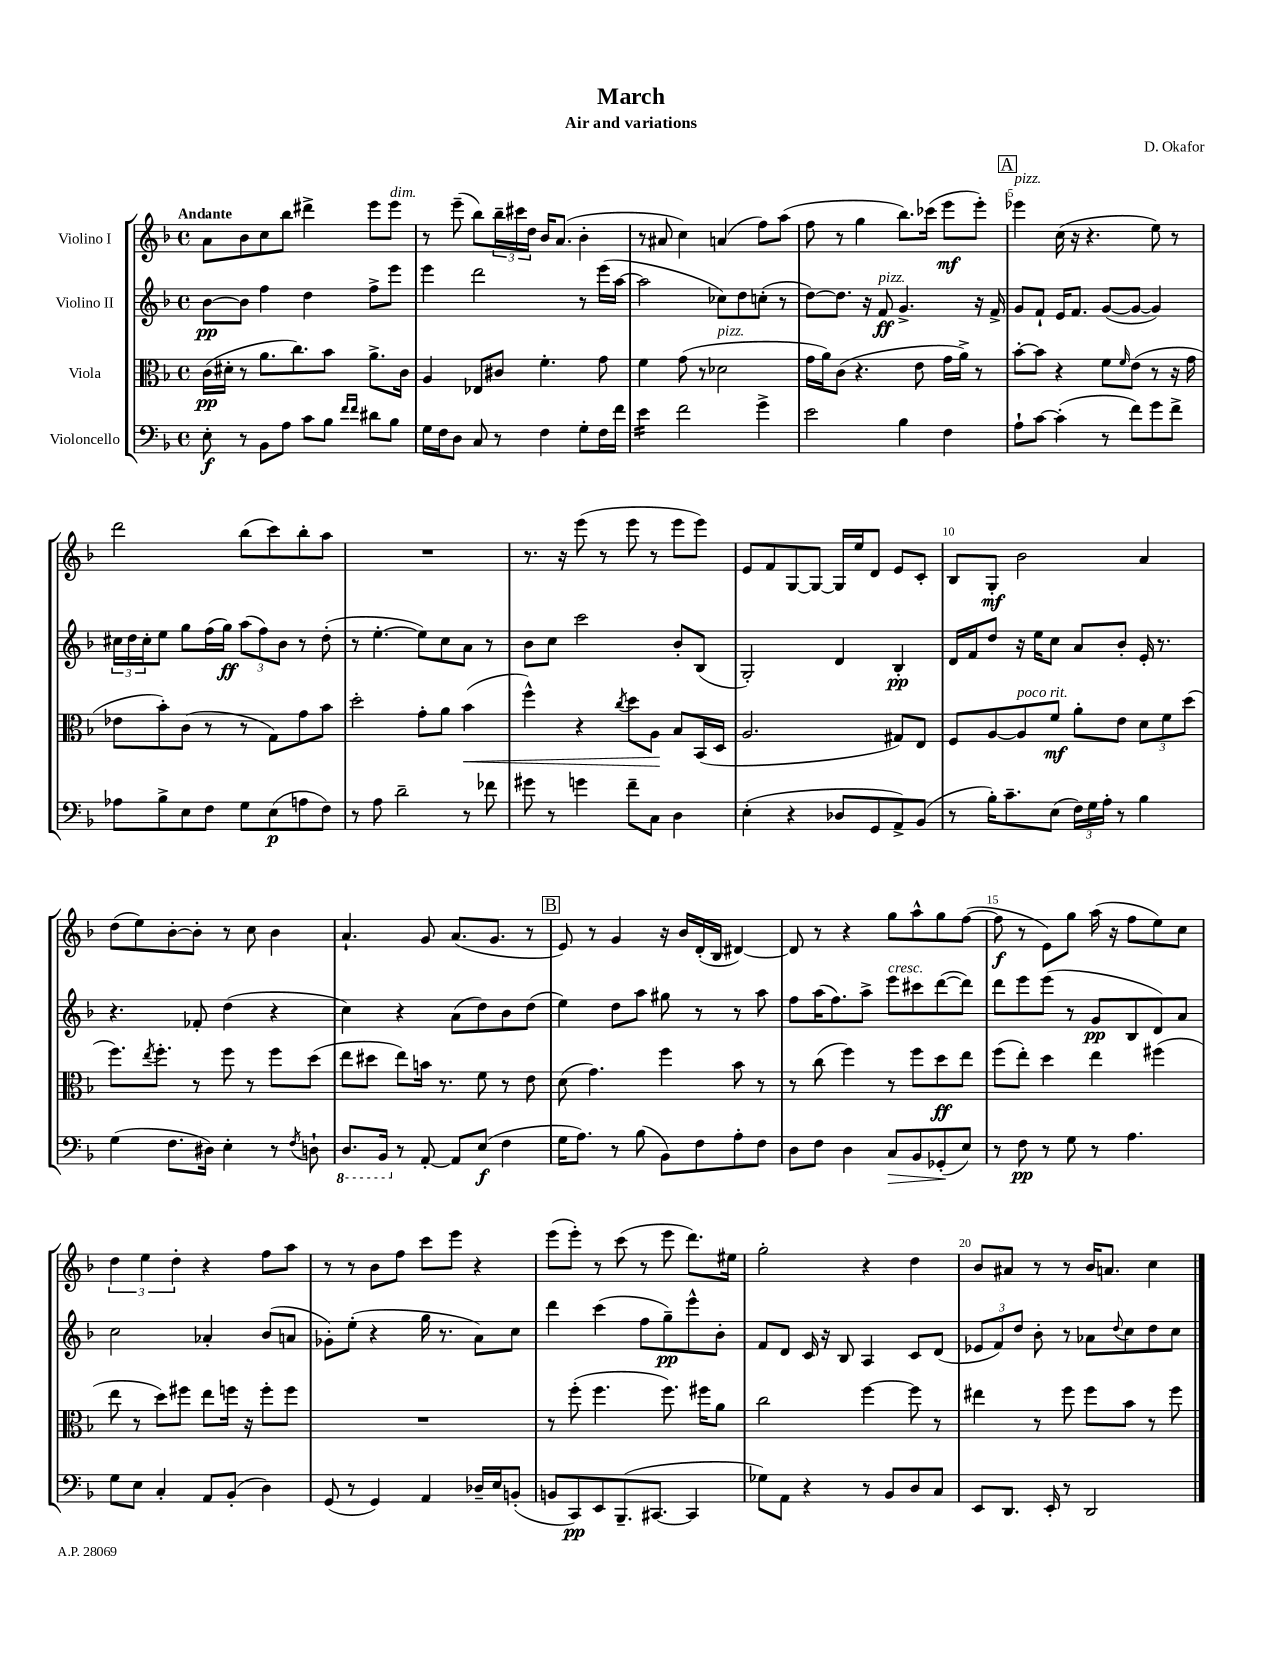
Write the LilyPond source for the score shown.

\header { title = "March" composer = "D. Okafor" subtitle = "Air and variations" }
<<
\new StaffGroup <<
\new Staff = "s0" \with { instrumentName = "Violino I" } {
    \clef treble \key f \major \defaultTimeSignature \time 4/4 \tempo "Andante"
    a'8 bes'8 c''8 bes''8 dis'''4-> e'''8 e'''8^\markup { \italic "dim." } |
    r8 e'''8--( bes''8) \tuplet 3/2 { bes''16-- cis'''16 d''16 } bes'16 a'8.( bes'4-. |
    r8 ais'8 c''4) a'4( f''8) a''8( |
    f''8 r8 g''4 bes''8.) ces'''16( e'''8\mf e'''8-.) |
    \mark \markup { \box "A" } ees'''4^\markup { \italic "pizz." } c''16( r16 r4. e''8) r8 |
    d'''2 bes''8( c'''8) bes''8-. a''8 |
    R1 |
    r8. r16 e'''8( r8 e'''8 r8 e'''8 e'''8) |
    e'8 f'8 g8~ g8~ g16 e''16 d'8 e'8 c'8-. |
    bes8 g8-.\mf bes'2 a'4 |
    d''8( e''8) bes'8~-. bes'8-. r8 c''8 bes'4 |
    a'4.-! g'8 a'8.( g'8. r8 |
    \mark \markup { \box "B" } e'8) r8 g'4 r16 bes'16 d'16-.( bes16 dis'4~) |
    dis'8 r8 r4 g''8 a''8-^ g''8 f''8~( |
    f''8\f r8 e'8) g''8 a''16( r16 f''8 e''8) c''8 |
    \tuplet 3/2 { d''4 e''4 d''4-. } r4 f''8 a''8 |
    r8 r8 bes'8 f''8 c'''8 e'''8 r4 |
    e'''8( e'''8-.) r8 c'''8( r8 e'''8 d'''8.) eis''16 |
    g''2-. r4 d''4 |
    bes'8 ais'8 r8 r8 bes'16 a'8. c''4 \bar "|." |
}
\new Staff = "s1" \with { instrumentName = "Violino II" } {
    \clef treble \key f \major \defaultTimeSignature \time 4/4
    bes'8~\pp bes'8 f''4 d''4 f''8-> e'''8 |
    e'''4 d'''2 r8 e'''16( a''16~ |
    a''2 ces''8) d''8 c''8-.( r8 |
    d''8~) d''8. r16 f'8\ff^\markup { \italic "pizz." } g'4.-> r16 f'16-> |
    \mark \markup { \box "A" } g'8 f'8-! e'16 f'8. g'8~( g'8~ g'4) |
    \tuplet 3/2 { cis''16 d''16 cis''16-. } e''8 g''8 f''16( g''16\ff) \tuplet 3/2 { a''8( f''8) bes'8 } r8 d''8-.( |
    r8 e''4.~-. e''8) c''8 a'8 r8 |
    bes'8 c''8 c'''2 bes'8-. bes8( |
    g2-.) d'4 bes4-.\pp |
    d'16 f'16 d''8 r16 e''16 c''8 a'8 bes'8-. e'16-. r8. |
    r4. fes'8-. d''4( r4 |
    c''4) r4 a'8( d''8) bes'8 d''8( |
    \mark \markup { \box "B" } e''4) d''8 a''8 gis''8 r8 r8 a''8 |
    f''8 a''16( f''8.) a''8-> e'''8^\markup { \italic "cresc." } cis'''8 d'''8~( d'''8) |
    d'''8 e'''8 e'''8( r8 g'8\pp bes8 d'8) a'8 |
    c''2 aes'4-. bes'8( a'8 |
    ges'8-.) e''8-.( r4 g''16 r8. a'8) c''8 |
    d'''4 c'''4( f''8 g''8--\pp) e'''8-^ bes'8-. |
    f'8 d'8 c'16 r16 bes8 a4 c'8 d'8( |
    \tuplet 3/2 { ees'8 f'8) d''8 } bes'8-. r8 aes'8 \appoggiatura { d''8 } c''8 d''8 c''8 \bar "|." |
}
\new Staff = "s2" \with { instrumentName = "Viola" } {
    \clef alto \key f \major \defaultTimeSignature \time 4/4
    c'16\pp( dis'16-. r8 a'8. c''8.) bes'8 a'8.-> c'16 |
    a4 ees8 cis'8 f'4.-. g'8 |
    f'4 g'8( r8 des'2^\markup { \italic "pizz." } |
    g'16 a'16) c'8( r4. e'8 g'16 a'16->) r8 |
    \mark \markup { \box "A" } bes'8~-. bes'8 r4 f'8 \grace { f'16 } e'8( r8 r16 g'16 |
    ees'8 bes'8-.) c'8( r8 r8 g8) g'8 bes'8 |
    d''2-. g'8-. a'8 bes'4\<( |
    f''4-^) r4 \acciaccatura { c''8 } d''8 a8\! bes8 bes,16( d16 |
    a2. gis8) e8 |
    f8 a8~ a8^\markup { \italic "poco rit." } f'8\mf a'8-. e'8 \tuplet 3/2 { d'8 f'8 d''8( } |
    f''8.) \acciaccatura { e''8 } f''8.-. r8 f''8 r8 f''8 d''8( |
    e''8 dis''8 e''8) b'16 r8. f'8 r8 e'8 |
    \mark \markup { \box "B" } d'8( g'4.) f''4 bes'8 r8 |
    r8 c''8( f''4) r8 f''8 d''8\ff e''8 |
    f''8( e''8-.) d''4 e''4 fis''4( |
    e''8 r8 d''8) fis''8 e''8 f''16 r16 f''8-. f''8 |
    R1 |
    r8 f''8-.( f''4. f''8.) fis''16 a'8 |
    c''2 f''4~ f''8 r8 |
    eis''4 r8 f''8 f''8 bes'8 r8 f''8 \bar "|." |
}
\new Staff = "s3" \with { instrumentName = "Violoncello" } {
    \clef bass \key f \major \defaultTimeSignature \time 4/4
    e8-.\f r8 bes,8 a8 c'8 bes8 \grace { f'16 f'16 } dis'8 bes8 |
    g16 f16 d8 c8 r8 f4 g8-. f16 f'16 |
    e'4:16 f'2 g'4-> |
    e'2 bes4 f4 |
    \mark \markup { \box "A" } a8-! c'8~ c'4-.( r8 f'8) g'8 f'8-> |
    aes8 bes8-> e8 f8 g8 e8\p( a8 f8) |
    r8 a8 d'2-- r8 fes'8 |
    gis'8 r8 g'4 f'8-- c8 d4 |
    e4-.( r4 des8 g,8 a,8->) bes,8( |
    r8 bes16-.) c'8.-- e8( \tuplet 3/2 { f16) g16 a16-. } r8 bes4 |
    g4( f8. dis16) e4-. r8 \acciaccatura { f8 } d8-! |
    \ottava #-1 d,8. bes,,16 \ottava #0 r8 a,8~-. a,8 e8\f( f4 |
    \mark \markup { \box "B" } g16 a8.) r8 bes8( bes,8) f8 a8-. f8 |
    d8 f8 d4 c8\> bes,8 ges,8-.\!( e8) |
    r8 f8\pp r8 g8 r8 a4. |
    g8 e8 c4-. a,8 bes,8-.( d4) |
    g,8( r8 g,4) a,4 des16-- e16 b,8-.( |
    b,8 c,8\pp) e,8 bes,,8.--( cis,8.~ cis,4 |
    ges8) a,8 r4 r8 bes,8 d8 c8 |
    e,8 d,8. e,16-. r8 d,2 \bar "|." |
}
>>
>>
\layout { \context { \Score \override BarNumber.break-visibility = ##(#f #t #t) barNumberVisibility = #(every-nth-bar-number-visible 5) } }
